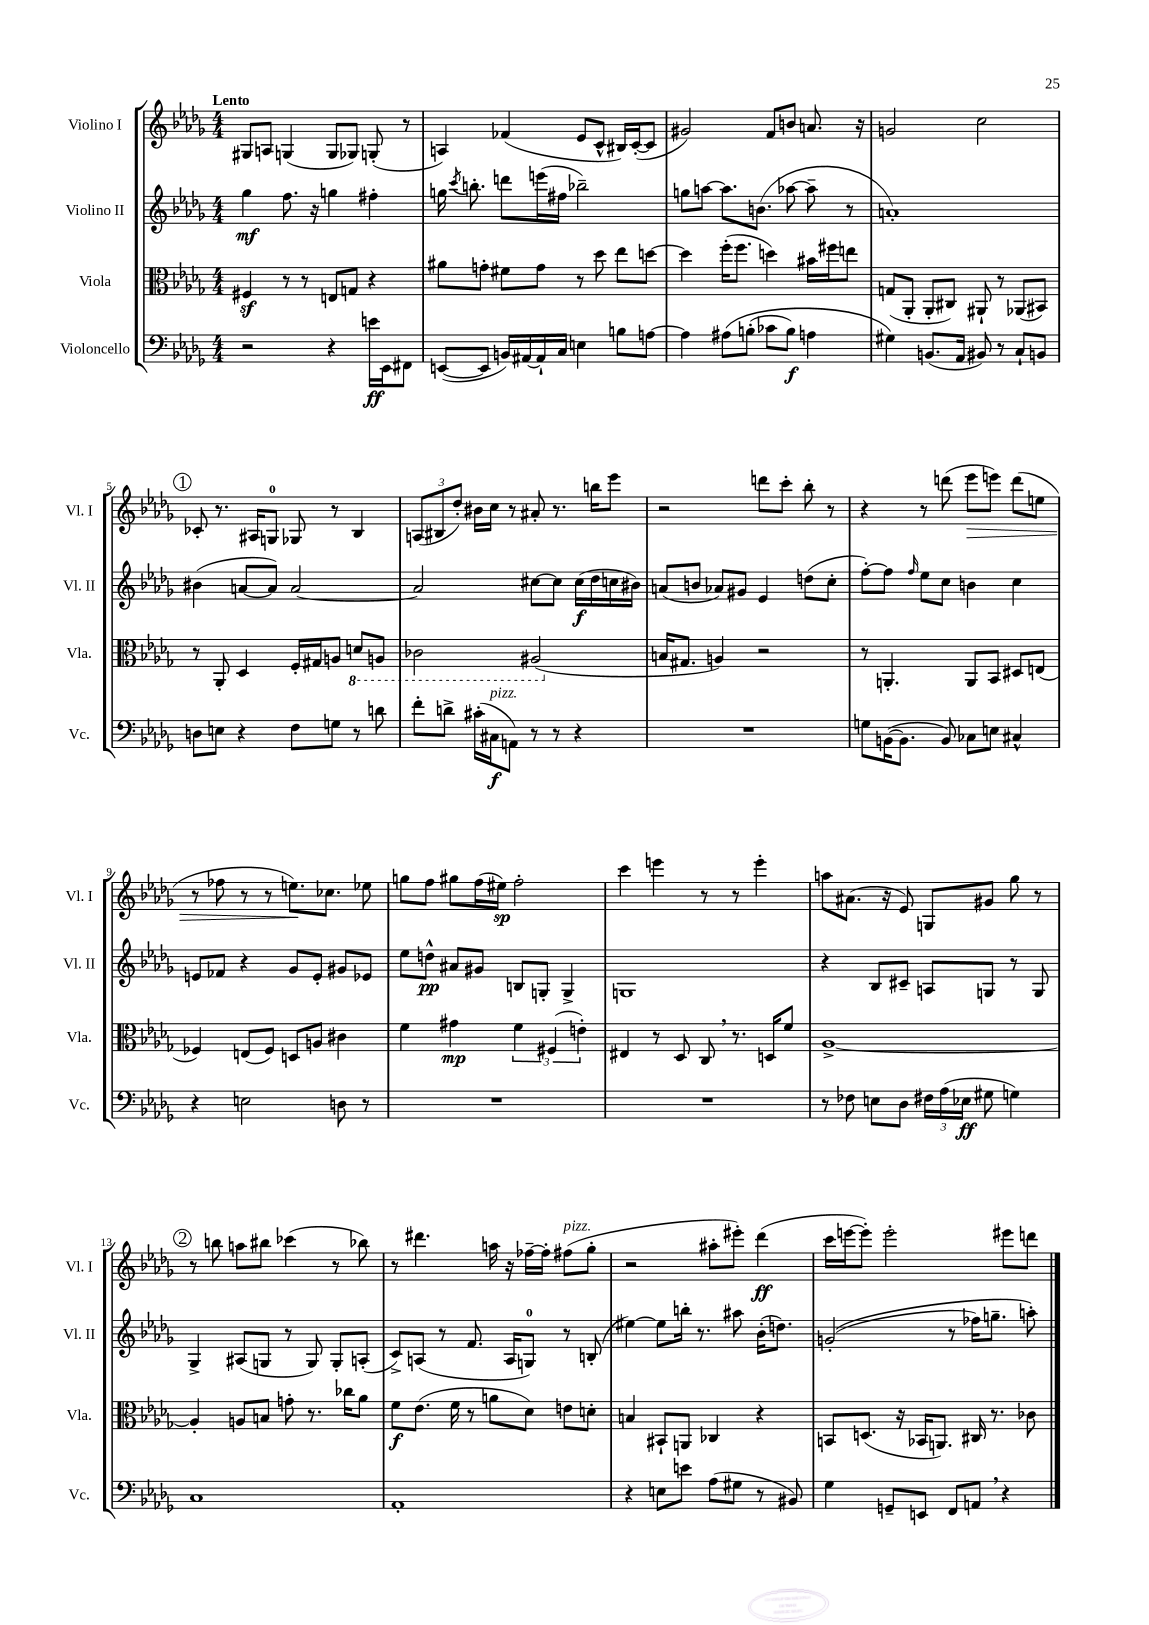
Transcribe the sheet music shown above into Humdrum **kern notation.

**kern	**kern	**kern	**kern
*staff4	*staff3	*staff2	*staff1
*clefF4	*clefC3	*clefG2	*clefG2
*k[b-e-a-d-g-]	*k[b-e-a-d-g-]	*k[b-e-a-d-g-]	*k[b-e-a-d-g-]
*M4/4	*M4/4	*M4/4	*M4/4
2r	4F#	4gg-	8G#
.	.	.	8A
.	8r	8.ff	(4G
.	8r	.	.
.	.	16r	.
4r	8E	4gg	8G
.	8G	.	8G-)
16e	4r	4ff#'	(8G'
16EE-	.	.	.
8FF#	.	.	8r
=	=	=	=
([8EE	8a#	16gg	4A)
.	.	8qccc	.
.	.	8.bb'	.
8EE]	8g'	.	.
16BB)	8f#	8ddd	(4f-
[16AA#	.	.	.
16AA#`]	8g	(16eee	.
16C	.	16ff#	.
4E	8r	2bb-~)	8e-
.	8dd-	.	8c^^
8B	8ee-	.	16B#)
.	.	.	([16c'
[8A	[8dd	.	8c]
=	=	=	=
4A]	4dd]	8gg	2g#)
.	.	[8aa	.
&(8A#	(16ff'	8.aa]	.
.	8.ff	.	.
(8B'	.	.	.
.	.	(8.b	.
8c-	4dd)	.	8f
8B)	.	[8aa-	8b
4A	16b#	8aa-~]	8.a
.	16ff#	.	.
.	8ee	8r	.
.	.	.	16r
=	=	=	=
4G#&)	(8G	1a')	2g
.	8AA-'	.	.
(8.BB	8AA-'	.	.
.	8C#)	.	.
16AA-	.	.	.
8BB#)	8AA#`	.	2cc
8r	8r	.	.
8C`	(8AA-	.	.
8BB	8BB#)	.	.
=	=	=	=
8D	8r	(4b#	8c-'
8E	8AA-'	.	8.r
4r	4D-	[8a	.
.	.	.	16A#
.	.	8a])	8G
8F	16F'	[2a	8G-
.	16G#	.	.
8G	8A	.	8r
8r	8D	.	4B-
8d	8AA	.	.
=	=	=	=
8f'	2C-	2a]	(12A
.	.	.	12B#
8d^	.	.	.
.	.	.	12dd-')
(16c#'	.	.	16b#
16C#	.	.	16cc
8AA)	.	.	8r
8r	(2AA#	[8cc#	8a#'
8r	.	8cc#]	8.r
4r	.	(16cc#	.
.	.	16dd-	16bb
.	.	16cc	8eee-
.	.	16b#)	.
=	=	=	=
1r	16B	(8a	2r
.	8.G#	.	.
.	.	8b	.
.	4A)	8a-)	.
.	.	8g#	.
.	2r	4e-	8ddd
.	.	.	8ccc'
.	.	(8dd	8bb-'
.	.	8cc'	8r
=	=	=	=
8G	8r	[8ff')	4r
([16BB	4.AA'	8ff]	.
8.BB]	.	.	.
.	.	16qqff	.
.	.	8ee-	8r
8BB)	.	8cc	(8ddd
8C-	8AA	4b	8eee-
8E	8BB-	.	8eee)
4C#^^	8D#	4cc	(8ddd
.	(8E	.	8ee
=	=	=	=
4r	4F-)	8e	8r
.	.	8f-	8ff-
2E	(8E	4r	8r
.	8F-)	.	8r
.	8D	8g-	8.ee)
.	8A	8e'	.
.	.	.	8.cc-
8D	4c#	8g#	.
8r	.	8e-	8ee-
=	=	=	=
1r	4f	8ee-	8gg
.	.	8dd^^	8ff
.	4g#	8a#	8gg#
.	.	8g#	(16ff
.	.	.	16ee#)
.	6f	8B	2ff'
.	.	8G'	.
.	(6F#	.	.
.	.	4G^	.
.	6e')	.	.
=	=	=	=
1r	4E#	1G	4ccc
.	8r	.	4eee
.	8D-	.	.
.	8C	.	8r
.	8.r	.	8r
.	.	.	4eee'
.	16D	.	.
.	8f	.	.
=	=	=	=
8r	[1A-^	4r	8aa
8F-	.	.	(8.a#
8E	.	8B-	.
.	.	.	16r
8D-	.	8c#~	8e-)
24F#	.	8A	8G
(24A-	.	.	.
24E-	.	.	.
8G#	.	8G	8g#
4G)	.	8r	8gg-
.	.	8G	8r
=	=	=	=
1C	4A-']	4G-^	8r
.	.	.	8bb
.	8A	(8A#	8aa
.	8B	8G	8bb#
.	8g'	8r	(4ccc-
.	8.r	8G)	.
.	.	8G'	8r
.	16cc-	.	.
.	8a-	(8A'	8bb-)
=	=	=	=
1AA-'	8f	8c^)	8r
.	(8.e-	(8A	4.ddd#
.	.	8r	.
.	16f	.	.
.	8r	8.f	.
.	8a	.	16aa
.	.	16A	16r
.	8d-)	8G)	[16ff-~
.	.	.	16ff-']
.	8e	8r	(8ff#
.	8d'	(8B'	8gg-'
=	=	=	=
4r	4B	[4ee#)	2r
8E	8BB#`	8ee#]	.
8e	8AA	16bb'	.
.	.	8.r	.
(8A-	4C-	.	8aa#'
8G#	.	8aa#	8eee#')
8r	4r	(16b-'	(4ddd-
.	.	8.dd)	.
8BB#)	.	.	.
=	=	=	=
4G-	8BB	&((2g'	16ccc
.	.	.	[16eee
.	(8.D	.	8eee'])
8GG~	.	.	2eee'
.	16r	.	.
8EE	16BB-	.	.
.	8.AA)	.	.
8FF	.	8r	.
8AA	16C#	16ff-)	.
.	8.r	8.gg~	.
4r	.	.	8eee#
.	8c-	8aa'&)	8ddd
==	==	==	==
*-	*-	*-	*-
